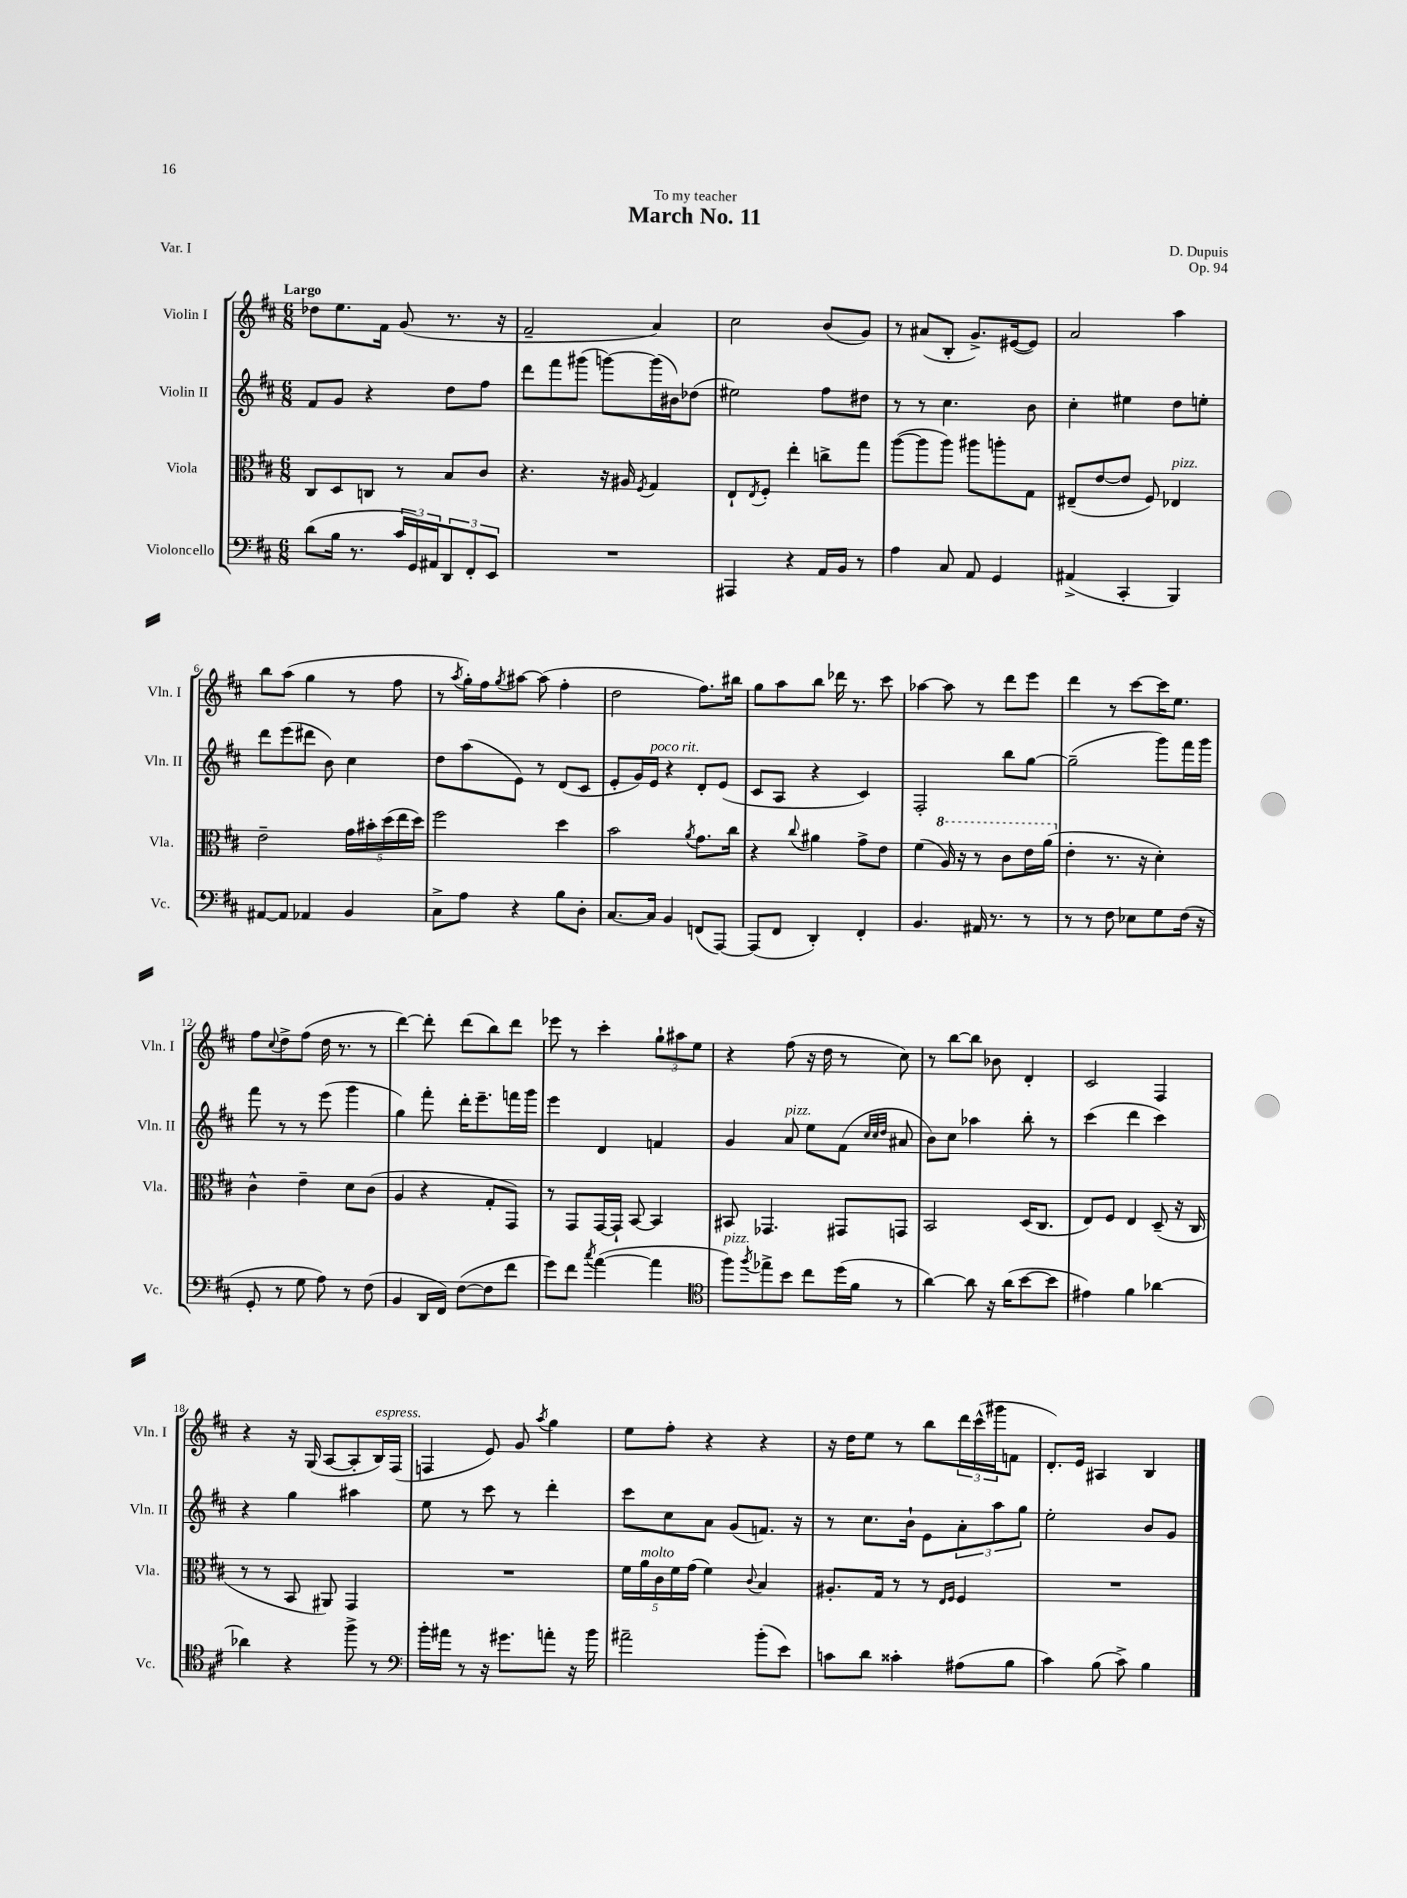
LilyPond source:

\header { title = "March No. 11" composer = "D. Dupuis" dedication = "To my teacher" opus = "Op. 94" piece = "Var. I" }
<<
\new StaffGroup <<
\new Staff = "s0" \with { instrumentName = "Violin I" shortInstrumentName = "Vln. I" } {
    \clef treble \key d \major \numericTimeSignature \time 6/8 \tempo "Largo"
    des''8 e''8. fis'16 g'8( r8. r16 |
    fis'2-- a'4) |
    cis''2 b'8( g'8) |
    r8 ais'8( b8-. g'8.->) eis'16~( eis'8) |
    a'2 a''4 |
    b''8 a''8( g''4 r8 fis''8 |
    r8 \acciaccatura { a''8 } g''16-.) fis''16 \acciaccatura { g''8 } ais''8~ ais''8( fis''4-. |
    d''2 fis''8.) bis''16 |
    g''8 a''8 b''8 des'''16 r8. cis'''8 |
    aes''4~ aes''8 r8 d'''8 e'''8 |
    d'''4 r8 cis'''8~ cis'''16 e''8. |
    fis''8 \appoggiatura { cis''8 } d''8-> fis''8( d''16 r8. r8 |
    d'''4~) d'''8-. d'''8( b''8) d'''8 |
    ees'''8 r8 cis'''4-. \tuplet 3/2 { g''8-! ais''8 e''8 } |
    r4 fis''8( r16 d''16 r8 cis''8) |
    r8 b''8~ b''8 bes'8 d'4-. |
    cis'2 fis4 |
    r4 r16 g16( a8~ a8-. b16^\markup { \italic "espress." }) fis16( |
    f4 e'8) g'8 \acciaccatura { a''8 } g''4 |
    e''8 fis''8-. r4 r4 |
    r16 d''16 e''8 r8 b''8 \tuplet 3/2 { d'''16 cis'''16-^( gis'''16 } f'8 |
    d'8.-.) e'16 ais4 b4 \bar "|." |
}
\new Staff = "s1" \with { instrumentName = "Violin II" shortInstrumentName = "Vln. II" } {
    \clef treble \key d \major \numericTimeSignature \time 6/8
    fis'8 g'8 r4 d''8 fis''8 |
    d'''8 fis'''8 gis'''8( g'''8~) g'''16( bis'16) des''8( |
    eis''2) fis''8 dis''8 |
    r8 r8 cis''4. b'8 |
    cis''4-. eis''4 d''8 e''8-. |
    d'''8 e'''8( dis'''8 b'8) cis''4 |
    d''8 a''8( e'8) r8 d'8( cis'8 |
    e'8-. g'16) e'16^\markup { \italic "poco rit." } r4 d'8-. e'8( |
    cis'8 a8 r4 cis'4) |
    fis2-. b''8 g''8~ |
    g''2--( g'''8) fis'''16 g'''16 |
    fis'''8 r8 r8 e'''8( g'''4 |
    g''4) fis'''8-. d'''16-. e'''8.-- f'''16 g'''16 |
    e'''4 d'4 f'4 |
    g'4 a'8^\markup { \italic "pizz." } e''8 fis'8( \grace { cis''32 cis''32 d''32 } ais'8 |
    b'8) cis''8 aes''4 b''8-. r8 |
    cis'''4( d'''4 cis'''4) |
    r4 g''4 ais''4 |
    e''8 r8 cis'''8 r8 d'''4-. |
    cis'''8 cis''8 a'8 g'8( f'8.) r16 |
    r8 cis''8. b'16-! e'8 \tuplet 3/2 { a'8-. a''8 g''8 } |
    e''2-. b'8 g'8 \bar "|." |
}
\new Staff = "s2" \with { instrumentName = "Viola" shortInstrumentName = "Vla." } {
    \clef alto \key d \major \numericTimeSignature \time 6/8
    cis8 d8 c8 r8 b8 cis'8 |
    r4. r16 ais16 \acciaccatura { fis8 } g4 |
    e8-! \acciaccatura { e8 } fis8-. e''4-. c''8-> g''8 |
    a''8~( a''8 a''8) ais''8 a''8-. g8 |
    eis8--( e'8~ e'8 fis8) ees4^\markup { \italic "pizz." } |
    e'2-- \tuplet 5/4 { g'16 bis'16-. d''16( e''16 d''16) } |
    fis''2 d''4 |
    b'2 \acciaccatura { a'8 } g'8. cis''16 |
    r4 \appoggiatura { cis''8 } ais'4 g'8-> e'8 |
    fis'4( \ottava #1 a'16) r16 r8 cis''8 e''16 a''16( \ottava #0 |
    e'4-. r8. r16 d'4-.) |
    cis'4-^ e'4-- d'8 cis'8( |
    a4 r4 g8-. g,8) |
    r8 g,8 g,16~ g,16-! b,8~ b,4 |
    bis,8 ges,4. gis,8 g,8 |
    b,2 d16( cis8. |
    e8) fis8 e4 d8--( r16 cis16 |
    r8 r8 b,8 ais,8) g,4 |
    R2. |
    \tuplet 5/4 { fis'16 a'16^\markup { \italic "molto" } cis'16 fis'16 g'16( } fis'4) \appoggiatura { cis'8 } b4 |
    ais8.-. g16 r8 r8 \grace { e16 fis16 } fis4 |
    R2. \bar "|." |
}
\new Staff = "s3" \with { instrumentName = "Violoncello" shortInstrumentName = "Vc." } {
    \clef bass \key d \major \numericTimeSignature \time 6/8
    d'8( b16 r8. \tuplet 3/2 { cis'16 g,16) ais,16 } \tuplet 3/2 { d,8 fis,8-. e,8 } |
    R2. |
    ais,,4 r4 a,16 b,16 r8 |
    a4 cis8 a,8 g,4 |
    ais,4->( cis,4-. b,,4) |
    ais,8~ ais,8 aes,4 b,4 |
    cis8-> a8 r4 b8 d8-. |
    cis8.~ cis16 b,4 f,8( a,,8~) |
    a,,8( fis,8 d,4-.) fis,4-. |
    b,4. ais,16 r8. r8 |
    r8 r8 fis8 ees8 g8 fis16( r16 |
    g,8-. r8 g8 a8) r8 fis8( |
    b,4 d,16 fis,16) fis8~( fis8 fis'8 |
    g'8) fis'8 \acciaccatura { cis''8 } a'4~( a'4 |
    \clef tenor fis''8^\markup { \italic "pizz." }) \acciaccatura { fis''8 } ees''8-> b'8 cis''8 d''16( fis'16 r8 |
    a'4~) a'8 r16 a'16( b'8~ b'8 |
    eis'4) fis'4 aes'4~ |
    aes'4 r4 fis''8-> r8 |
    \clef bass b'16-. ais'16 r8 r16 gis'8. a'8-. r16 b'16 |
    ais'2-- b'8-.( e'8) |
    c'8 d'8 cisis'4-. ais8( b8 |
    cis'4) b8( cis'8->) b4 \bar "|." |
}
>>
>>
